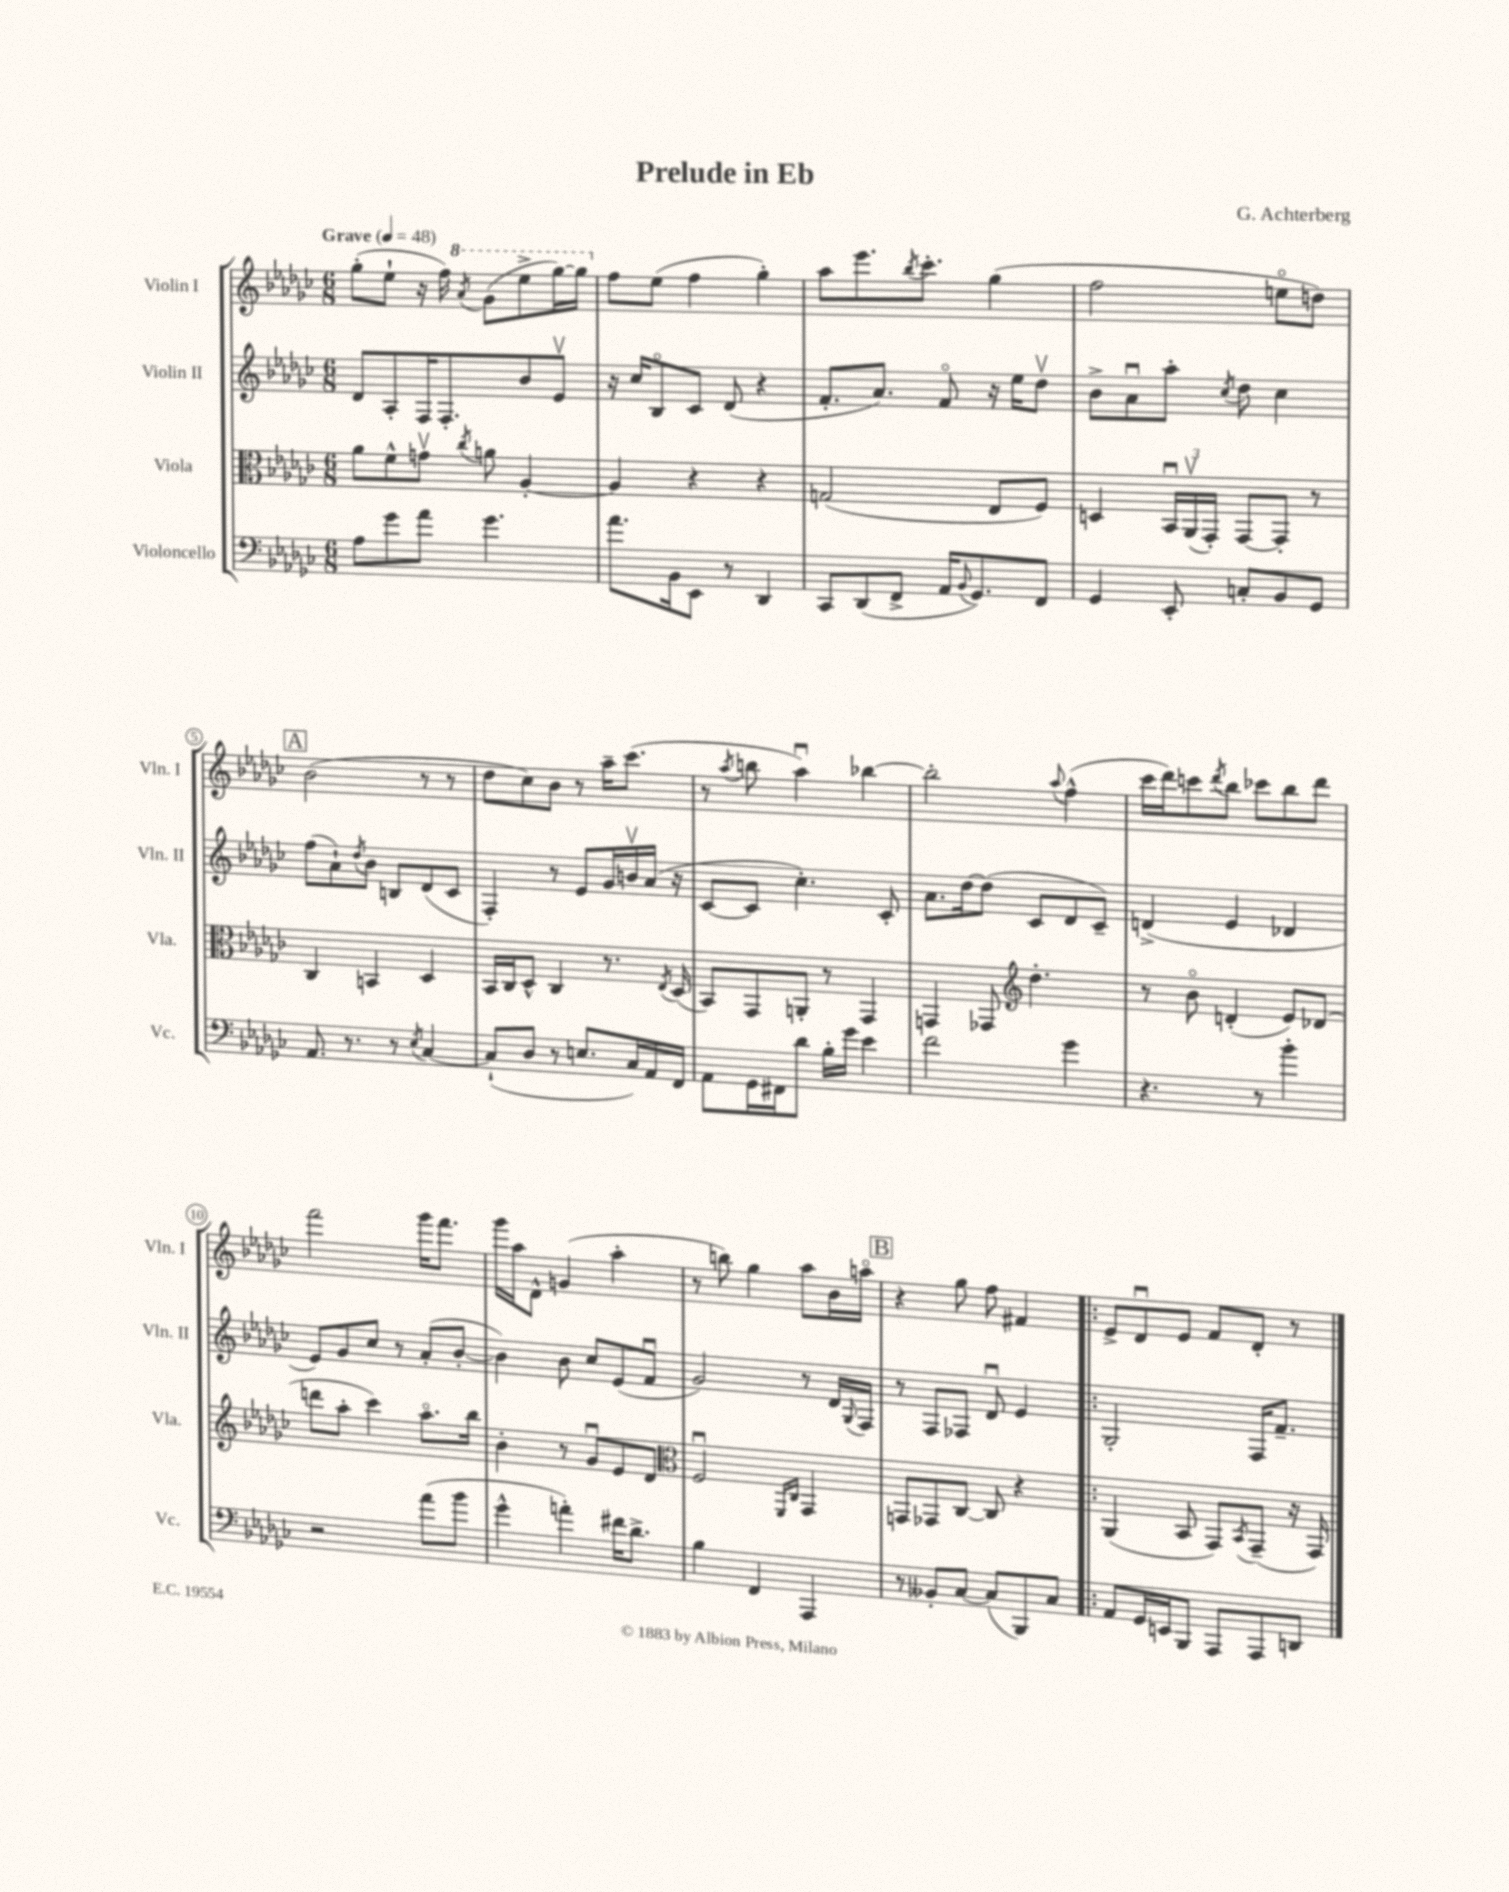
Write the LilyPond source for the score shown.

\header { title = "Prelude in Eb" composer = "G. Achterberg" }
<<
\new StaffGroup <<
\new Staff = "s0" \with { instrumentName = "Violin I" shortInstrumentName = "Vln. I" } {
    \clef treble \key ges \major \numericTimeSignature \time 6/8 \tempo "Grave" 4 = 48
    ges''8-.( ees''8-! r16 f''16) \ottava #1 \acciaccatura { aes''8 } ges''8( ees'''8-> ges'''16~) ges'''16 \ottava #0 |
    f''8 ees''8( f''4 ges''4-.) |
    aes''8 ees'''8. \acciaccatura { bes''8 } ces'''8.-. ges''4( |
    f''2 e''8\flageolet d''8) |
    \mark \markup { \box "A" } bes'2( r8 r8 |
    des''8 ces''8) bes'8 r8 aes''16-- ces'''8.( |
    r8 \acciaccatura { aes''8 } b''8 aes''4\downbow) bes''4~ |
    bes''2-. \appoggiatura { aes''8 } f''4-^( |
    ces'''16 des'''16) c'''8 \acciaccatura { des'''8 } bes''8 ces'''8 bes''8 des'''8 |
    f'''2 ges'''16 f'''8. |
    ges'''16 aes''16 des'8-^ g'4( aes''4-. |
    r8 b''8) ges''4 aes''8 bes'16 a''16\flageolet |
    \mark \markup { \box "B" } r4 ges''8 f''8 fis'4 |
    \bar ".|:" ees'8-> des'8\downbow ees'8 f'8 des'8-. r8 \bar "|." |
}
\new Staff = "s1" \with { instrumentName = "Violin II" shortInstrumentName = "Vln. II" } {
    \clef treble \key ges \major \numericTimeSignature \time 6/8
    des'8 aes8-. f16 f8.-. bes'8 ees'8\upbow |
    r16 ces''16 bes8\flageolet ces'8 des'8( r4 |
    f'8.-. aes'8.) f'8\flageolet r16 ees''16 des''8\upbow |
    bes'8-> aes'8\downbow aes''8-. \acciaccatura { ces''8 } des''8 ces''4 |
    \mark \markup { \box "A" } f''8( aes'8-!) \acciaccatura { des''8 } bes'8 b8 des'8( ces'8 |
    f4-.) r8 ees'8 ges'16 b'16\upbow aes'16( r16 |
    ces'8~ ces'8 ces''4.-.) ces'8-. |
    aes'8. des''16~ des''8( ces'8 des'8 ces'8--) |
    d'4->( ees'4 des'4 |
    ees'8) ges'8 ces''8 r8 aes'8-.( bes'8~-. |
    bes'4) bes'8 ces''8 ees'8( f'8\downbow |
    ges'2) r8 des'16 \appoggiatura { ges8 } f16 |
    \mark \markup { \box "B" } r8 f8 fes8 des'8\downbow ees'4 |
    \bar ".|:" ges2-. f16 f'8.-- \bar "|." |
}
\new Staff = "s2" \with { instrumentName = "Viola" shortInstrumentName = "Vla." } {
    \clef alto \key ges \major \numericTimeSignature \time 6/8
    aes'8 f'8-^ g'8\upbow \acciaccatura { ces''8 } a'8 aes4~-. |
    aes4 r4 r4 |
    g2( ees8 f8) |
    d4 \tuplet 3/2 { bes,16\downbow aes,16\upbow( ges,16-.) } ges,8~ ges,8-. r8 |
    \mark \markup { \box "A" } ces4 b,4 des4 |
    bes,16 ces16 des8-^ ces4 r8. \acciaccatura { ees8 } des16( |
    bes,8) ges,8 a,8-. r8 ges,4 |
    g,4 ges,8 \clef treble des''4.-. |
    r8 bes'8\flageolet d'4-.( ees'8) des'8( |
    d'''8 aes''8-. ces'''4) aes''8.\flageolet bes''16 |
    bes'4-. r8 ges'8\downbow ees'8 des'8 |
    \clef alto f2\downbow \grace { f,16 ces16 } ges,4 |
    \mark \markup { \box "B" } g,8 ges,8 ces8~ ces8 r4 |
    \bar ".|:" aes,4( bes,8 ges,8) \acciaccatura { bes,8 } ges,8--( r16 ges,16) \bar "|." |
}
\new Staff = "s3" \with { instrumentName = "Violoncello" shortInstrumentName = "Vc." } {
    \clef bass \key ges \major \numericTimeSignature \time 6/8
    aes8 ges'8 aes'8 ges'4. |
    aes'8. bes,16 ees,8 r8 des,4 |
    ces,8 des,8( f,8-> aes,16 \appoggiatura { bes,8 } ges,8.) f,8 |
    ges,4 ees,8-. c8-. bes,8 ges,8 |
    \mark \markup { \box "A" } aes,8. r8. r8 \acciaccatura { ees8 } ces4~ |
    ces8-!( des8 r8 e8. ces16) aes,16 f,16 |
    aes,8 ges,16 fis,16 des'8 bes16-. ges'16 ees'4 |
    f'2 ges'4 |
    r4. r8 bes'4-. |
    r2 aes'8( bes'8 |
    ges'4-^ a'4-.) fis'16 des'8.-> |
    bes4 f,4 aes,,4 |
    \mark \markup { \box "B" } r8 beses,8-. ces8~ ces8( bes,,8) ces8 |
    \bar ".|:" aes,8 ges,16 e,16 bes,,8 aes,,8 aes,,8 d,8 \bar "|." |
}
>>
>>
\layout { \context { \Score \override BarNumber.stencil = #(make-stencil-circler 0.1 0.3 ly:text-interface::print) } }
